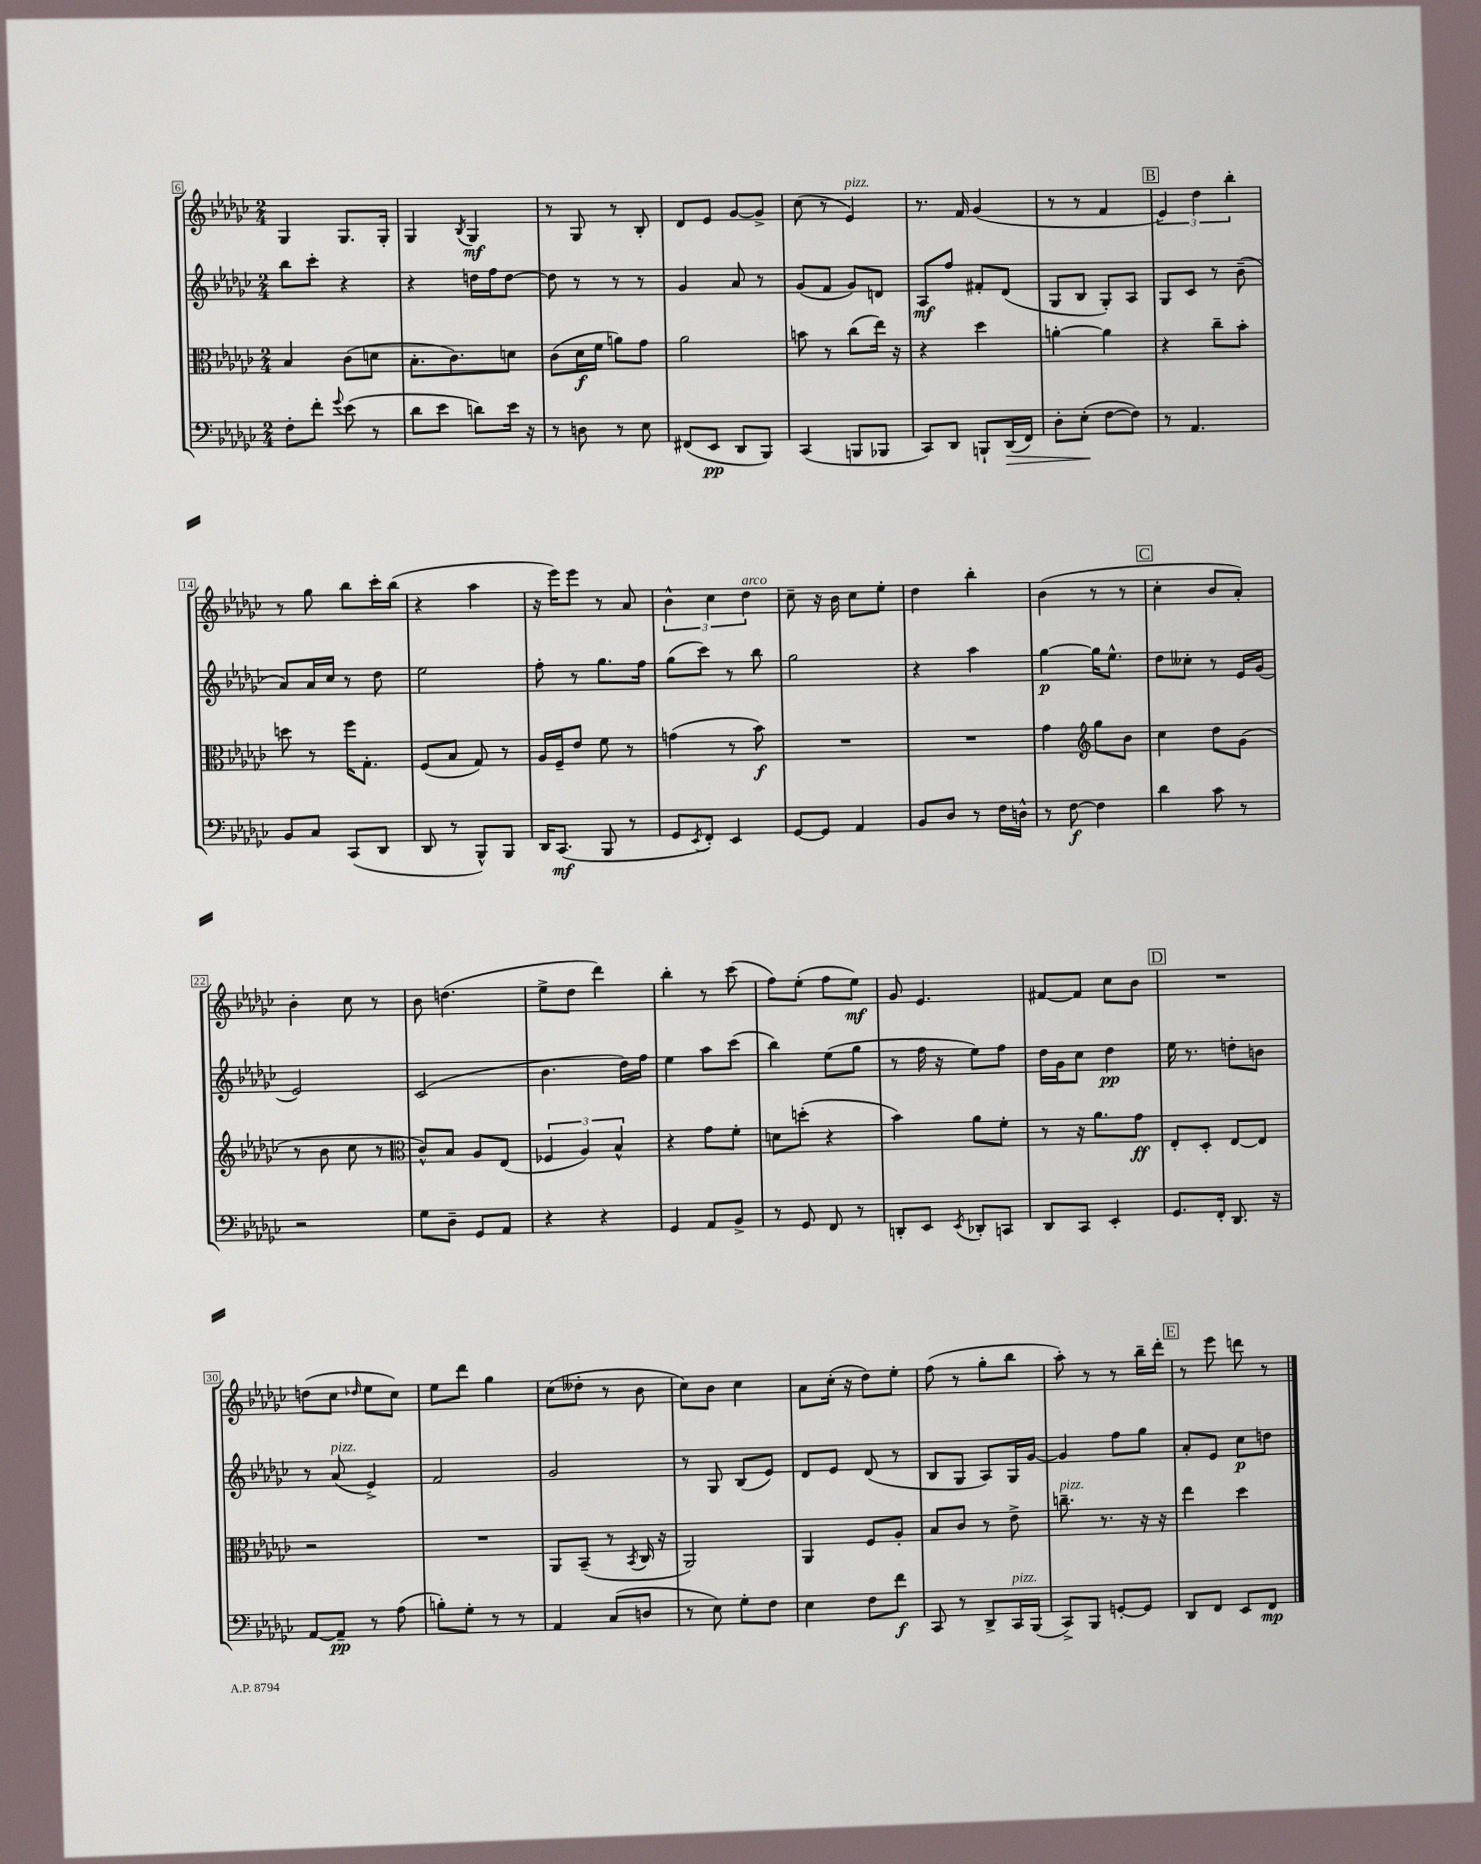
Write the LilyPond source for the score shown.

<<
\new StaffGroup <<
\new Staff = "s0" {
    \clef treble \key ges \major \numericTimeSignature \time 2/4
    ges4 ges8. ges16-. |
    ges4 \acciaccatura { bes8 } ges4\mf |
    r8 ges8 r8 bes8-. |
    des'8 ees'8 ges'8~ ges'8-> |
    ces''8( r8 ees'4^\markup { \italic "pizz." }) |
    r8. f'16 ges'4( |
    r8 r8 f'4 |
    \mark \markup { \box "B" } \tuplet 3/2 { ees'4) des''4 bes''4-. } |
    r8 ges''8 bes''8 ces'''16-. bes''16( |
    r4 aes''4 |
    r16 ees'''16) ees'''8 r8 aes'8 |
    \tuplet 3/2 { bes'4-^ ces''4 des''4^\markup { \italic "arco" } } |
    ces''8-- r16 bes'16 ces''8 ees''8-. |
    des''4 bes''4-. |
    bes'4( r8 r8 |
    \mark \markup { \box "C" } ces''4-. bes'8 aes'8-.) |
    bes'4-. ces''8 r8 |
    bes'8 d''4.( |
    ees''8-> des''8 des'''4) |
    bes''4-. r8 ces'''8( |
    f''8) ees''8-.( f''8 ees''8\mf) |
    ges'8 ees'4. |
    fis'8~ fis'8 ces''8 bes'8 |
    \mark \markup { \box "D" } R2 |
    d''8( ces''8 \grace { des''16 } ees''8 ces''8) |
    ees''8 des'''8 ges''4 |
    ces''8( deses''8-. r8 bes'8 |
    ces''8) bes'8 ces''4 |
    aes'8 ces''16-.( r16 des''8) ees''8-. |
    f''8( r8 ges''8-. bes''8 |
    aes''8-.) r8 r8 bes''16-- des'''16-. |
    \mark \markup { \box "E" } r8 ees'''8 d'''8 r8 \bar "|." |
}
\new Staff = "s1" {
    \clef treble \key ges \major \numericTimeSignature \time 2/4
    bes''8 ces'''8-. r4 |
    r4 d''16 f''16 d''8~ |
    d''8 r8 r8 r8 |
    ges'4 aes'8 r8 |
    ges'8( f'8 ges'8) d'8 |
    aes8\mf f''8 fis'8-. des'8( |
    ges8 bes8 ges8-.) aes8 |
    \mark \markup { \box "B" } ges8 ces'8 r8 bes'8--( |
    aes'8) aes'16 ces''16 r8 des''8 |
    ees''2 |
    f''8-. r8 ges''8. f''16 |
    ges''8( ces'''8) r8 bes''8 |
    ges''2 |
    r4 aes''4 |
    ges''4~\p ges''16 ees''8.-^ |
    \mark \markup { \box "C" } des''8 ceses''8-. r8 ees'16 ges'16( |
    ees'2) |
    ces'2( |
    bes'4. des''16) f''16 |
    ees''4 aes''8 ces'''8( |
    bes''4) ees''8( ges''8 |
    r8 f''16 r16 ees''8) f''8 |
    des''16 ges'16 ces''8 des''4\pp |
    \mark \markup { \box "D" } ees''16 r8. d''8-. b'8 |
    r8 aes'8^\markup { \italic "pizz." }( ees'4->) |
    f'2 |
    ges'2 |
    r8 ges8 bes8( ees'8) |
    des'8 ees'8 des'8( r8 |
    bes8 ges8 aes8) ges16 ges'16~ |
    ges'4 f''8 ges''8 |
    \mark \markup { \box "E" } aes'8-. ees'8 ces''8\p d''8 \bar "|." |
}
\new Staff = "s2" {
    \clef alto \key ges \major \numericTimeSignature \time 2/4
    bes4 ces'8( d'8 |
    bes8.-. ces'8.) d'8 |
    ces'8( des'16\f f'16 a'8) ges'8 |
    aes'2 |
    b'8 r8 ces''8( ees''16) r16 |
    r4 des''4 |
    a'4~-. a'4 |
    \mark \markup { \box "B" } r4 ces''8-- bes'8-. |
    d''8 r8 f''16 ges8.-. |
    f8( bes8 ges8) r8 |
    aes16 f16-- ees'8 f'8 r8 |
    g'4( r8 bes'8\f) |
    R2 |
    R2 |
    ges'4 \clef treble ges''8 bes'8 |
    \mark \markup { \box "C" } ces''4 des''8 ges'8( |
    r8 bes'8 ces''8 r8 |
    \clef alto ces'8-^) bes8 aes8 ees8( |
    \tuplet 3/2 { fes4 aes4) bes4-^ } |
    r4 ges'8 f'8-. |
    d'8 d''8-.( r4 |
    bes'4) aes'8 f'8-. |
    r8 r16 aes'8. ges'8\ff |
    \mark \markup { \box "D" } ees8-. des8-. ees8~ ees8 |
    r2 |
    R2 |
    aes,8 bes,8--( r8 \acciaccatura { bes,8 } ces16 r16 |
    aes,2) |
    aes,4 f8 aes8-. |
    bes8 ces'8 r8 ees'8-> |
    c''8.--^\markup { \italic "pizz." } r8. r16 r16 |
    \mark \markup { \box "E" } ees''4 des''4 \bar "|." |
}
\new Staff = "s3" {
    \clef bass \key ges \major \numericTimeSignature \time 2/4
    f8-. f'8-. \appoggiatura { ges'8 } ees'8( r8 |
    des'8 ees'8 d'8) ees'16 r16 |
    r8 d8 r8 ees8 |
    fis,8( ees,8\pp des,8 bes,,8) |
    ces,4( b,,8 bes,,8 |
    ces,8) des,8 b,,8-! des,16\>( f,16) |
    des8-. ees8-.\!( f8~ f8) |
    \mark \markup { \box "B" } r8 aes,4. |
    bes,8 ces8 ces,8( des,8 |
    des,8 r8 bes,,8-^) bes,,8 |
    des,16 ces,8.\mf( bes,,8 r8 |
    ges,8 \acciaccatura { ees,8 } f,8-.) ees,4 |
    ges,8~ ges,8 aes,4 |
    bes,8 des8 r8 f16 d16-^ |
    r8 f8~\f f4 |
    \mark \markup { \box "C" } des'4 ces'8 r8 |
    r2 |
    ges8 des8-- ges,8 aes,8 |
    r4 r4 |
    ges,4 aes,8 bes,8-> |
    r8 ges,8 f,8 r8 |
    d,8-. ees,8 \acciaccatura { ees,8 } des,8-. c,8 |
    des,8 ces,8 ees,4-. |
    \mark \markup { \box "D" } ges,8. f,16-. des,8. r16 |
    aes,8~ aes,8--\pp r8 aes8( |
    b8-.) ges8-. r8 r8 |
    aes,4 ces8( d8 |
    r8 ees8) ges8-. f8 |
    ees4 f8 f'8\f |
    ces,8 r8 des,8-> ces,16^\markup { \italic "pizz." } bes,,16( |
    ces,8->) bes,,8 g,8~-. g,8 |
    \mark \markup { \box "E" } des,8 f,8 ees,8 f,8\mp \bar "|." |
}
>>
>>
\layout { \context { \Score currentBarNumber = #6 \override BarNumber.stencil = #(make-stencil-boxer 0.1 0.3 ly:text-interface::print) } }
